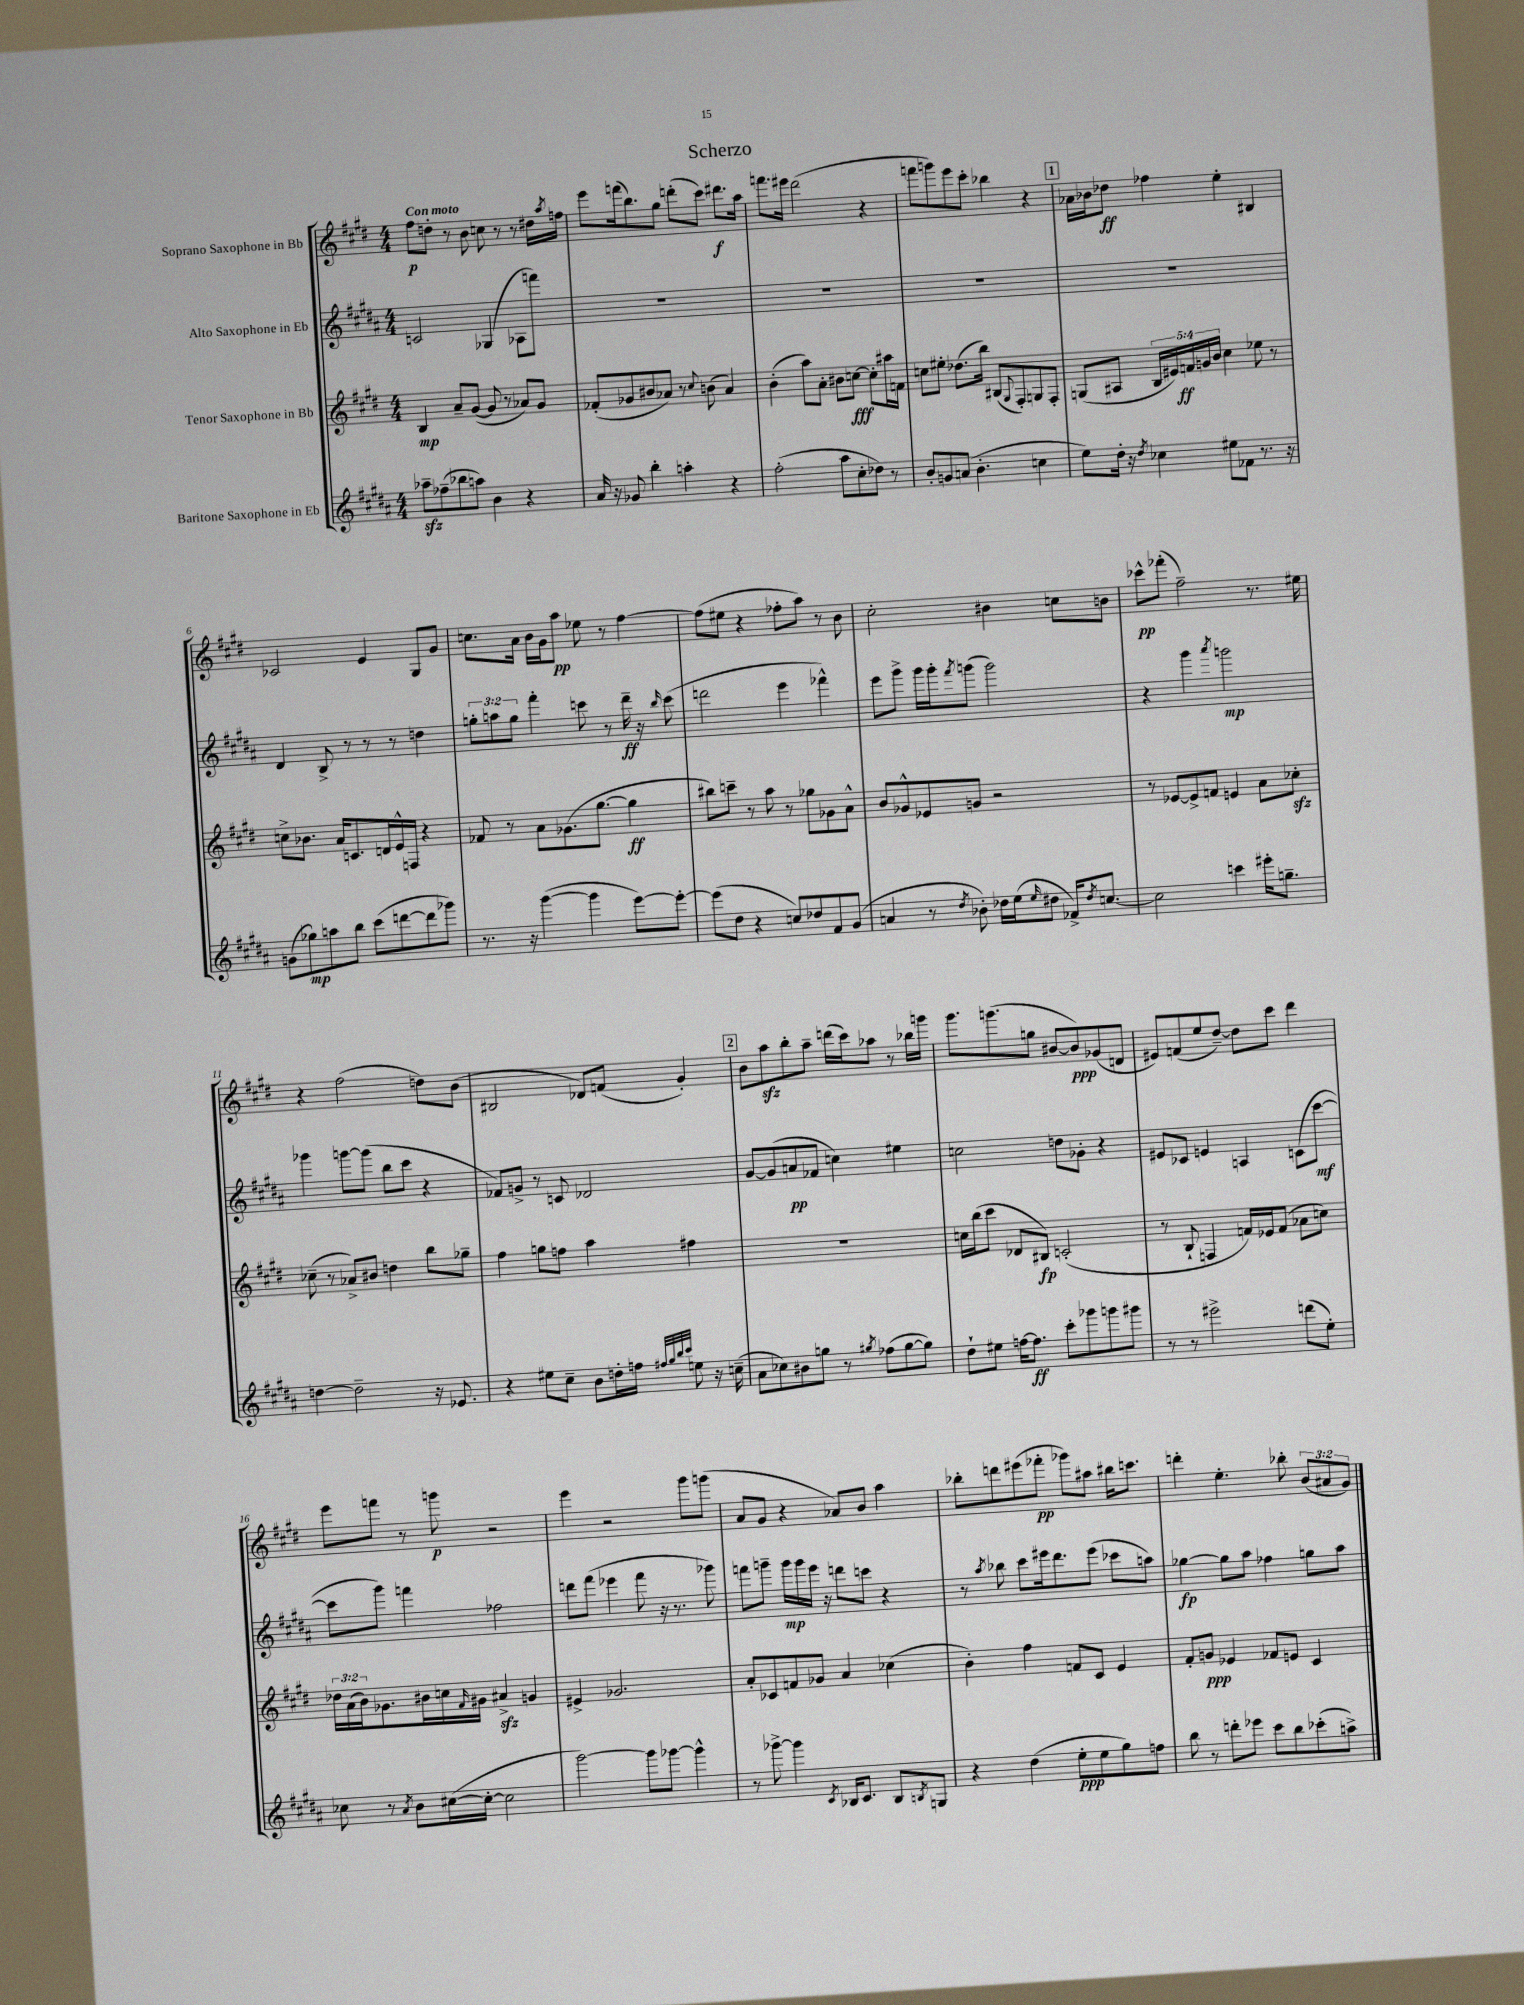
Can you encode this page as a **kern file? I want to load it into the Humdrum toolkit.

**kern	**dynam	**kern	**dynam	**kern	**dynam	**kern	**dynam
*part4	*part4	*part3	*part3	*part2	*part2	*part1	*part1
*staff4	*staff4	*staff3	*staff3	*staff2	*staff2	*staff1	*staff1
*I"Baritone Saxophone in Eb	*	*I"Tenor Saxophone in Bb	*	*I"Alto Saxophone in Eb	*	*I"Soprano Saxophone in Bb	*
*clefG2	*	*clefG2	*	*clefG2	*	*clefG2	*
*k[f#c#g#d#a#]	*	*k[f#c#g#d#]	*	*k[f#c#g#d#a#]	*	*k[f#c#g#d#]	*
*M4/4	*	*M4/4	*	*M4/4	*	*M4/4	*
=1	=1	=1	=1	=1	=1	=1	=1
!	!	!	!	!	!	!LO:TX:a:B:t=Con moto	!
8aa-Xzz~\L	.	4B/	mp	2cn/	.	8ff#\L	p
(8ff-X~\	.	.	.	.	.	8ddn'\J	.
8bb-X\	.	8a~/L	.	.	.	8r	.
8aan\J)	.	([8g#/J	.	.	.	8b\	.
4b\	.	8g#/]	.	(4G-X/	.	8ccn\	.
.	.	8r	.	.	.	8r	.
4r	.	8a-X/L)	.	8A-X\L	.	8r	.
.	.	8g#/J	.	8fffn\J)	.	16dd#X\LL	.
.	.	.	.	.	.	8qaa/	.
.	.	.	.	.	.	16ffn\JJ	.
=2	=2	=2	=2	=2	=2	=2	=2
16a#/	.	(8f-X'/L	.	1r	.	8eee\L	.
16r	.	.	.	.	.	.	.
8g-X/	.	8g-X/	.	.	.	(16fffn\k	.
.	.	.	.	.	.	8.bb\)	.
4bb'\	.	8b#X/	.	.	.	.	.
.	.	8a-X/J)	.	.	.	8gg#\J	.
4aan'\	.	8r	.	.	.	(8dddn'\L	.
.	.	8qqcc#/	.	.	.	.	.
.	.	(8bn\	.	.	.	8ccc#\J)	.
4r	.	4a-/)	.	.	.	8.ddd#X\L	f
.	.	.	.	.	.	16aa\Jk	.
=3	=3	=3	=3	=3	=3	=3	=3
(2ff#'\	.	(4b'\	.	1r	.	8.fffn\L	.
.	.	.	.	.	.	16eee#X\Jk	.
.	.	8aa\L)	.	.	.	(2ddd#\	.
.	.	8a'\J	.	.	.	.	.
8aa#\L	.	8b#X\L	.	.	.	.	.
8cc#'\	.	[8ccn\J	fff	.	.	.	.
8dd-X\J)	.	8cc'\L]	.	.	.	4r	.
8r	.	16aa#X\L	.	.	.	.	.
.	.	16fn\JJ	.	.	.	.	.
=4	=4	=4	=4	=4	=4	=4	=4
8b'/L	.	8ccn\L	.	1r	.	8fffn\L	.
8gn/	.	8ee#X'\J	.	.	.	8gggn\)	.
(8an/J	.	(8.dd-X\L	.	.	.	8eee\	.
4.b'\	.	.	.	.	.	8ccc#'\J	.
.	.	16bb\Jk)	.	.	.	.	.
.	.	(8B#X/L	.	.	.	4bb-X\	.
.	.	8qqG#/	.	.	.	.	.
.	.	8F#'/)	.	.	.	.	.
4ccn\	.	8Gn/	.	.	.	4r	.
.	.	8F#'/J	.	.	.	.	.
!!LO:REH:place=s1:t=1
=5	=5	=5	=5	=5	=5	=5	=5
8ee\L)	.	(8Gn/L	.	1r	.	16a-X\LL	.
.	.	.	.	.	.	16b-X\J	.
16dd#'\Jk	.	8A#X/J	.	.	.	8dd-X\J	ff
16r	.	.	.	.	.	.	.
8qdd#/	.	.	.	.	.	.	.
4cc-X\	.	20B/LL	.	.	.	4ff-X\	.
.	.	20e#X/)	.	.	.	.	.
.	.	20fn/	ff	.	.	.	.
.	.	20gn/	.	.	.	.	.
.	.	20b/JJ	.	.	.	.	.
8ee#X\L	.	4cc#\	.	.	.	4ee'\	.
8f-X\J	.	.	.	.	.	.	.
8.r	.	8ee-X\	.	.	.	4B#X/	.
.	.	8r	.	.	.	.	.
16r	.	.	.	.	.	.	.
!!LO:LB:g=z
=6	=6	=6	=6	=6	=6	=6	=6
(8gn\L	.	8ccn^\L	.	4d#/	.	2c-X/	.
8gg-X\)	mp	8.b-X\J	.	.	.	.	.
8aan\	.	.	.	8B^/	.	.	.
.	.	16a/KL	.	.	.	.	.
8bb\J	.	8.cn/	.	8r	.	.	.
(8ccc#\L	.	.	.	8r	.	4e/	.
.	.	16dn/L	.	.	.	.	.
[8dddn\	.	16e^^/	.	8r	.	.	.
.	.	16Fn/JJ	.	.	.	.	.
8ddd\]	.	4r	.	4ddn\	.	8G#/L	.
8ggg-X\J)	.	.	.	.	.	8g#/J	.
=7	=7	=7	=7	=7	=7	=7	=7
8.r	.	8f-X/	.	12ggn'\L	.	8.ccn\L	.
.	.	.	.	12aan\	.	.	.
.	.	8r	.	.	.	.	.
.	.	.	.	12gg\J	.	.	.
16r	.	.	.	.	.	16a\Jk	.
([4ggg#\	.	8a\L	.	4fff#'\	.	16b\LL	.
.	.	.	.	.	.	16g#\J	.
.	.	(8.g-X\	.	.	.	8aa\J	pp
4ggg#\]	.	.	.	8cccn\	.	8ee-X\	.
.	.	[8.gg#\J	.	.	.	.	.
.	.	.	.	8r	.	8r	.
[8eee\L)	.	4gg#\]	ff	16ddd#~\	ff	[4ff#\	.
.	.	.	.	16r	.	.	.
.	.	.	.	16qqbb/	.	.	.
8eee'\J_	.	.	.	(8ccc\	.	.	.
=8	=8	=8	=8	=8	=8	=8	=8
(8eee\L]	.	8bb#X\L)	.	2dddn\	.	(8ff#\L]	.
8dd#\J	.	8cccn~\J	.	.	.	8ee#X\J	.
4r	.	8r	.	.	.	4r	.
.	.	8aa\	.	.	.	.	.
8ccn/L)	.	8r	.	4eee\	.	8ff-X'\L	.
8dd-X/	.	8gg-X\L	.	.	.	8aa\J)	.
8f#/	.	8g-X\	.	4fff-X^^\)	.	8r	.
(8g#/J	.	8a^^\J	.	.	.	8b\	.
=9	=9	=9	=9	=9	=9	=9	=9
4an/	.	8b/L	.	8eee\L	.	2cc#'\	.
.	.	8g-X^^/	.	8ggg#^\J	.	.	.
8r	.	8e-X/	.	16ggg#\LL	.	.	.
.	.	.	.	16ggg#'\J	.	.	.
8qdd#/	.	.	.	8qfff#/	.	.	.
8b-X'\)	.	8gn/J	.	(8gggn\J	.	.	.
16dd-X\LL	.	2r	.	2ggg\)	.	4b#X\	.
(16ee\J	.	.	.	.	.	.	.
16qqee/	.	.	.	.	.	.	.
8dd#X\J	.	.	.	.	.	.	.
16f-X^/KL)	.	.	.	.	.	8ccn\L	.
8qdd#/	.	.	.	.	.	.	.
[8.ccn/J	.	.	.	.	.	.	.
.	.	.	.	.	.	8bn\J	.
=10	=10	=10	=10	=10	=10	=10	=10
2cc\]	.	8r	.	4r	.	8ccc-X^^\L	pp
.	.	[8e-X/L	.	.	.	(8fff-X'\J	.
.	.	8e-^/]	.	4ggg#\	.	2ff#~\)	.
.	.	8fn/J	.	.	.	.	.
.	.	.	.	8qaaa#/	.	.	.
4cccn\	.	4en/	.	2gggn\	mp	.	.
16eee#X'\KL	.	8a\L	.	.	.	8.r	.
8.ggn~\J	.	.	.	.	.	.	.
.	.	8cc-Xzz'\J	.	.	.	.	.
.	.	.	.	.	.	16ee#X\	.
!!LO:LB:g=z
=11	=11	=11	=11	=11	=11	=11	=11
[4ddn\	.	(8cc-X~\	.	4ggg-X\	.	4r	.
.	.	8r	.	.	.	.	.
2dd~\]	.	8a-X^/L)	.	[8gggn\L	.	(2ff#\	.
.	.	8b#X/J	.	(8ggg\J]	.	.	.
.	.	4ddn\	.	8bb\L	.	.	.
.	.	.	.	8ccc#\J	.	.	.
16r	.	8bb\L	.	4r	.	8ddn\L)	.
8.e-X/	.	.	.	.	.	.	.
.	.	8gg-X~\J	.	.	.	(8b\J	.
=12	=12	=12	=12	=12	=12	=12	=12
4r	.	4ff#\	.	8f-X/L)	.	2B#X/	.
.	.	.	.	8gn^/J	.	.	.
8ee#X\L	.	8ggn\L	.	8r	.	.	.
8cc#~\J	.	8ffn\J	.	8cn/	.	.	.
8b\L	.	4aa\	.	2d-X/	.	8d-X/L)	.
16ddn'\L	.	.	.	.	.	(8fn/J	.
16ffn\JJ	.	.	.	.	.	.	.
32qqff#X/LLL	.	.	.	.	.	.	.
32qqgg#/	.	.	.	.	.	.	.
32qqbb/	.	.	.	.	.	.	.
32qqccc#/JJJ	.	.	.	.	.	.	.
8een\	.	4ff#X\	.	.	.	4g#'/)	.
16r	.	.	.	.	.	.	.
(16ccn~\	.	.	.	.	.	.	.
!!LO:REH:place=s1:t=2
=13	=13	=13	=13	=13	=13	=13	=13
8a#\L	.	1r	.	[8g#/L	.	8b\L	.
8cc-X\)	.	.	.	(8g#/]	.	8aazz\	.
8b#X\	.	.	.	8an/	pp	8bb'\	.
8ggn\J	.	.	.	8f-X/J	.	8aa~\J	.
8r	.	.	.	4ccn\)	.	(16dddn\LL	.
.	.	.	.	.	.	16ccc#\J)	.
8qgg#X/	.	.	.	.	.	.	.
(8ff-X\L	.	.	.	.	.	8aa-X\J	.
[8gg#\	.	.	.	4ee#X\	.	8r	.
8gg#\J])	.	.	.	.	.	16bb-X\LL	.
.	.	.	.	.	.	16gggn\JJ	.
=14	=14	=14	=14	=14	=14	=14	=14
8dd#`\L	.	16ccn\LL	.	2ccn\	.	8.ggg#\L	.
.	.	(16bb\J	.	.	.	.	.
8ee#X\J	.	8ccc#\J	.	.	.	.	.
.	.	.	.	.	.	(8.gggn\	.
[16ffn\KL	.	8d-X/L	.	.	.	.	.
8.ff\J]	ff	.	.	.	.	.	.
.	.	8B#X/J)	fp	.	.	8ggn\J	.
8ccc#'\L	.	(2cn'/	.	8ddn\L	.	[8b#X/L	.
8ggg-X\	.	.	.	8g-X'\J	.	8b#/])	ppp
8gggn\	.	.	.	4r	.	(8g-X/	.
8ggg#X\J	.	.	.	.	.	8dn/J	.
=15	=15	=15	=15	=15	=15	=15	=15
8r	.	8r	.	8e#X/L	.	8e#X/L)	.
8r	.	8B`/	.	8c-X/J	.	(8fn/	.
2eee#X^\	.	4Fn/	.	4en/	.	8ee/	.
.	.	.	.	.	.	[8dd#~/J)	.
.	.	16fn/LL)	.	4An/	.	8dd#\L]	.
.	.	16e-X/J	.	.	.	.	.
.	.	(8f/J	.	.	.	8ccc#\J	.
(8dddn\L	.	8a-X\L	.	(8cn\L	.	4ddd#\	.
8ee'\J)	.	8ccn\J)	.	[8ccc#\J	mf	.	.
!!LO:LB:g=z
=16	=16	=16	=16	=16	=16	=16	=16
8cc-X\	.	24dd-X\LL	.	8ccc#\L]	.	8eee\L	.
.	.	(24a\	.	.	.	.	.
.	.	24b\J)	.	.	.	.	.
8r	.	8.g-X\	.	8ggg#\J)	.	8fffn\J	.
8qa#/	.	.	.	.	.	.	.
8b\L	.	.	.	4fffn\	.	8r	.
.	.	16b#X\L	.	.	.	.	.
([16cc#X\L	.	16ccn\	.	.	.	8gggn\	p
.	.	16qqf#/	.	.	.	.	.
16cc#'\JJ_	.	16g#X\JJ	.	.	.	.	.
2cc#\]	.	4a#Xzz^/	.	2ff-X\	.	2r	.
.	.	4gn/	.	.	.	.	.
=17	=17	=17	=17	=17	=17	=17	=17
[2ggg#\)	.	4e#X^/	.	8dddn\L	.	4eee\	.
.	.	.	.	(8fff#\J	.	.	.
.	.	2.g-X/	.	4eee-X\	.	2r	.
8ggg#\L]	.	.	.	8fff#\	.	.	.
[8ggg-X\J	.	.	.	16r	.	.	.
.	.	.	.	8.r	.	.	.
4ggg-^^\]	.	.	.	.	.	8ggg#\L	.
.	.	.	.	8ggg-X\)	.	(8gggn\J	.
=18	=18	=18	=18	=18	=18	=18	=18
8r	.	8a'/L	.	8fffn\L	.	8a/L	.
[8ggg-X^\	.	8c-X/	.	8gggn~\J	.	8g#/J	.
4ggg-\]	.	8fn/	.	16ggg\LL	mp	4r	.
.	.	.	.	16ggg\	.	.	.
.	.	8g-X/J	.	16eee\JJ	.	.	.
.	.	.	.	16r	.	.	.
8qc#/	.	.	.	.	.	.	.
16B-X/KL	.	4a/	.	8dddn\L	.	8a-X/L)	.
8.c#/J	.	.	.	.	.	.	.
.	.	.	.	8cccn\J	.	8b/J	.
8B-/L	.	(4cc-X\	.	4r	.	4aa\	.
8qBn/	.	.	.	.	.	.	.
8Gn/J	.	.	.	.	.	.	.
=19	=19	=19	=19	=19	=19	=19	=19
4r	.	4b'\)	.	8r	.	8bb-X'\L	.
.	.	.	.	8qaa#/	.	.	.
.	.	.	.	8bb-X\	.	8dddn\	.
(4dd#\	.	4ff#\	.	8ccc#\L	.	(8eee#X\	.
.	.	.	.	16eee#X\k	.	8fff-X'\J	pp
.	.	.	.	8.ddd#\	.	.	.
8ee'\L	ppp	8fn/L	.	.	.	8ggg-X\L)	.
8ee\	.	8c#/J	.	(8eee#\J	.	8aa#X\J	.
8gg#\)	.	4e/	.	8ccc-X\L	.	16bb#X\KL	.
.	.	.	.	.	.	8.cccn\J	.
8ffn\J	.	.	.	8aan\J)	.	.	.
=20	=20	=20	=20	=20	=20	=20	=20
8bb\	.	8f#'/L	.	[4gg-X\	fp	4dddn'\	.
8r	.	8gn/J	ppp	.	.	.	.
8dddn'\L	.	4e-X/	.	8gg-\L]	.	4.ee'\	.
8eee-X\J	.	.	.	8aa#\J	.	.	.
8ccc#\L	.	8f-X/L	.	4ff-X\	.	.	.
8bb\	.	8en/J	.	.	.	8bb-X'\	.
(8ccc-X'\	.	4c#/	.	8ggn\L	.	(12b/L	.
.	.	.	.	.	.	12a#X/	.
8aan^\J)	.	.	.	8aa#\J	.	.	.
.	.	.	.	.	.	12g#/J)	.
==	==	==	==	==	==	==	==
*-	*-	*-	*-	*-	*-	*-	*-
